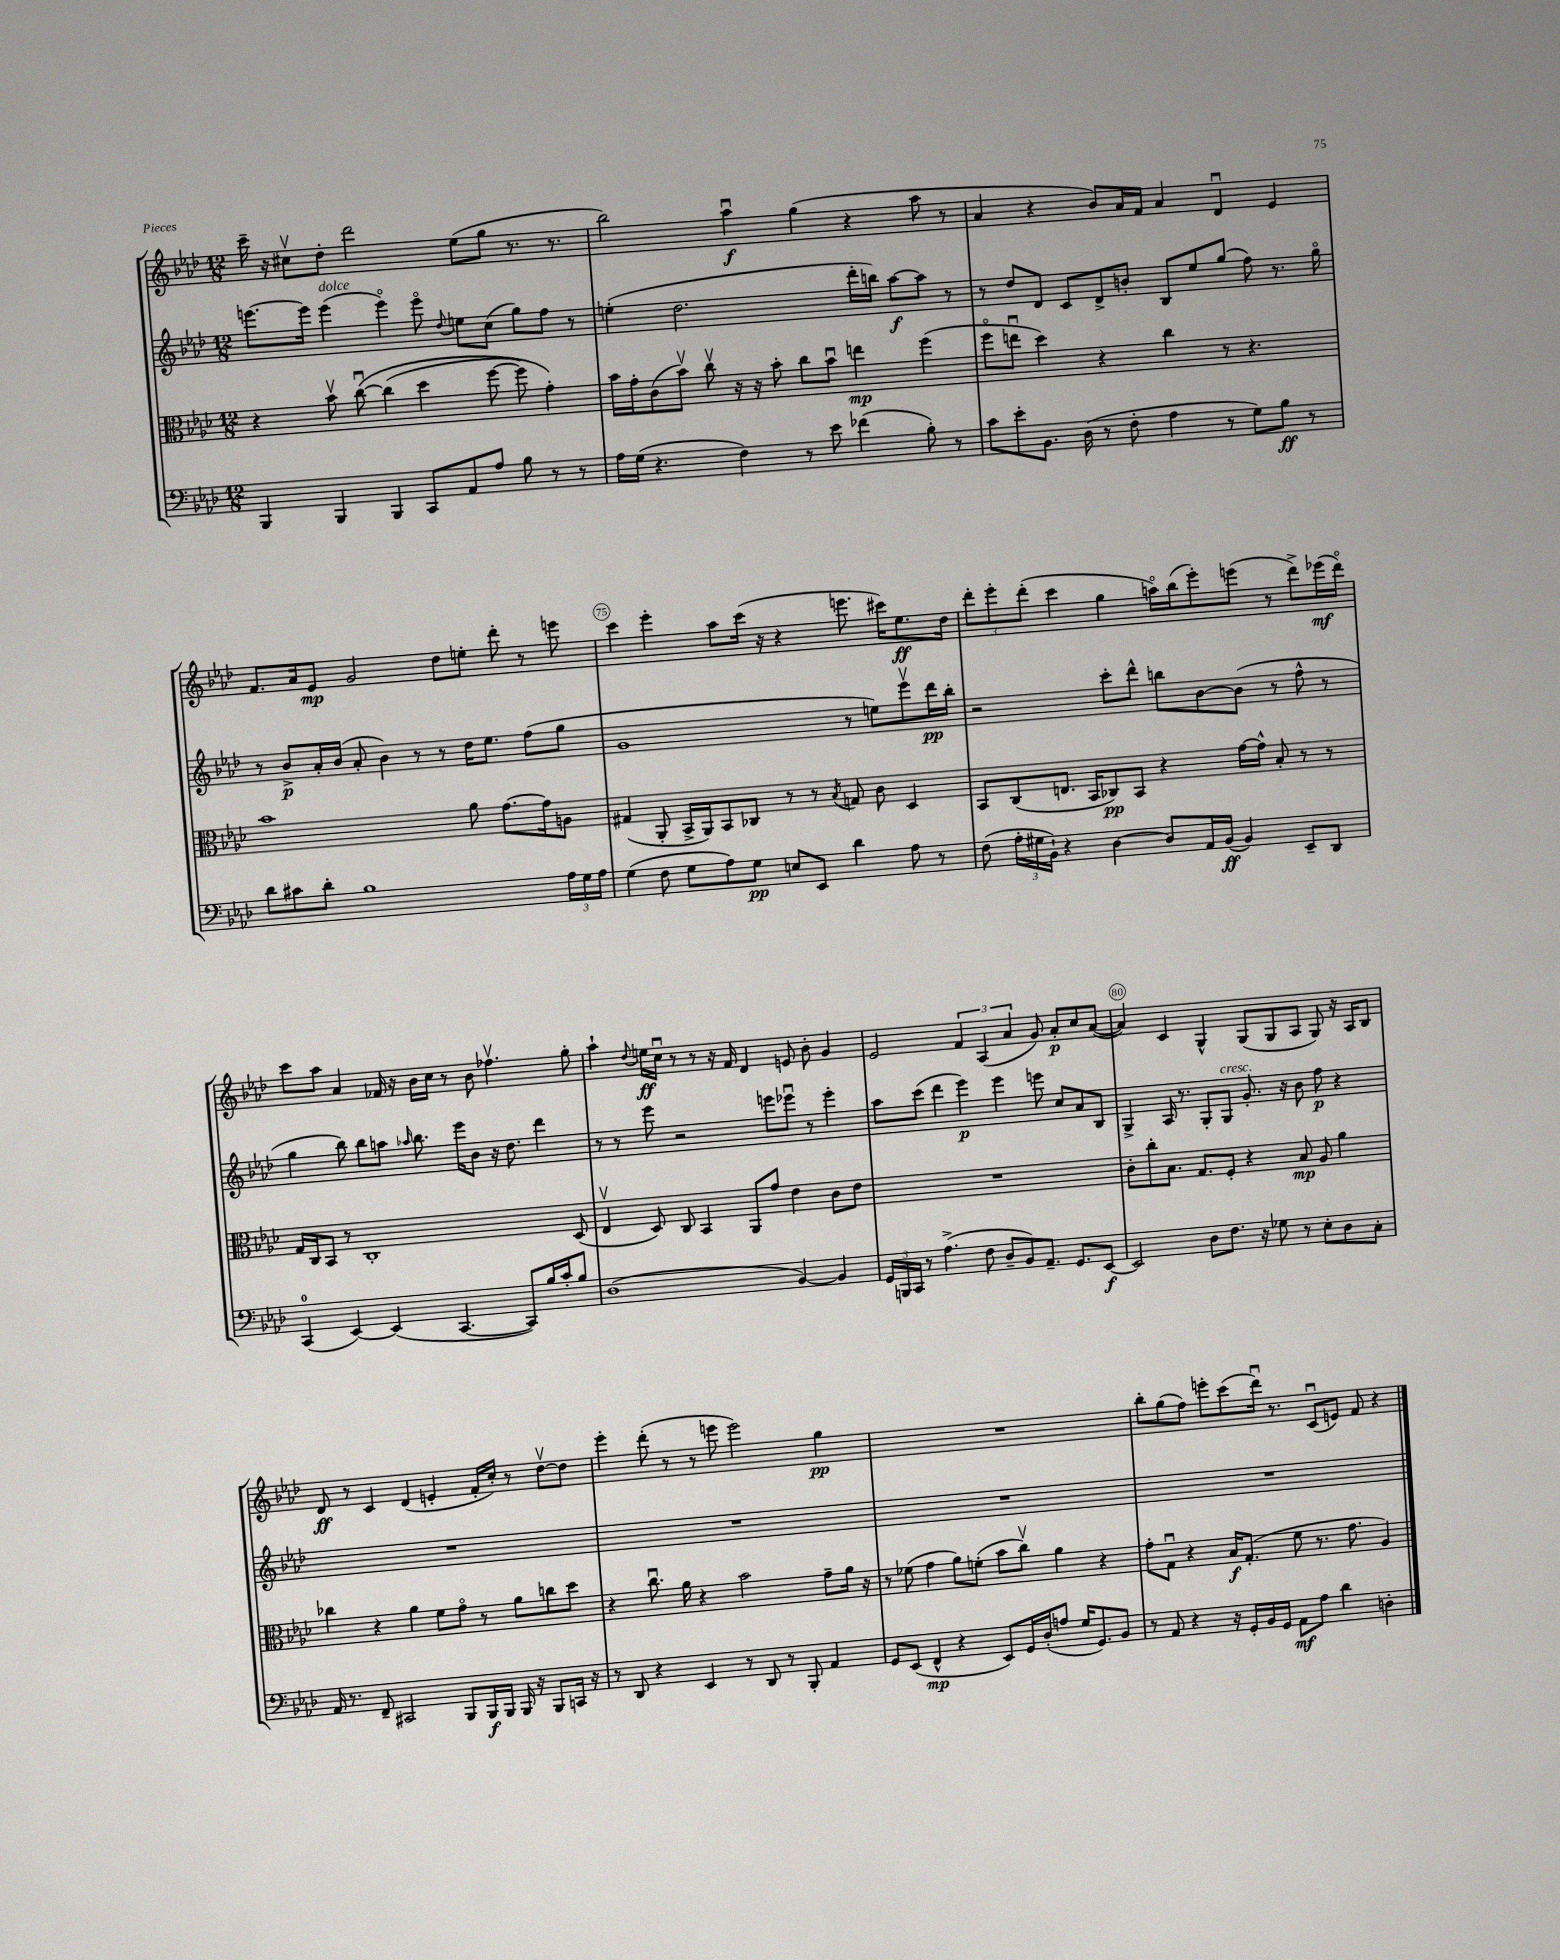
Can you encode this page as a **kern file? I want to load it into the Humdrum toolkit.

**kern	**dynam	**kern	**dynam	**kern	**dynam	**kern	**dynam
*part4	*part4	*part3	*part3	*part2	*part2	*part1	*part1
*staff4	*staff4	*staff3	*staff3	*staff2	*staff2	*staff1	*staff1
*clefF4	*	*clefC3	*	*clefG2	*	*clefG2	*
*k[b-e-a-d-]	*	*k[b-e-a-d-]	*	*k[b-e-a-d-]	*	*k[b-e-a-d-]	*
*M12/8	*	*M12/8	*	*M12/8	*	*M12/8	*
=71	=71	=71	=71	=71	=71	=71	=71
4BBB-/	.	4r	.	[8.eeen\L	.	16ccc~\	.
.	.	.	.	.	.	16r	.
.	.	.	.	.	.	8cc#Xv\L	.
.	.	.	.	16eee\Jk]	.	.	.
!	!	!	!	!LO:TX:a:i:t=dolce	!	!	!
4BBB-/	.	8b-v\	.	(4eee\	.	8dd-'\J	.
.	.	([8ccu\	.	.	.	2ddd-\	.
4BBB-/	.	(4cc\]	.	4eee\)	.	.	.
8CC/L	.	4dd-\	.	8eee\	.	.	.
.	.	.	.	8qqdd-/	.	.	.
8AA-/	.	.	.	8een\L	.	(8ee-\L	.
8A-/J	.	[8ff\	.	(8cc\J	.	8gg\J	.
8B-\	.	8ff\])	.	8gg\L)	.	8.r	.
8r	.	4g'\)	.	8ff\J	.	.	.
.	.	.	.	.	.	8.r	.
8r	.	.	.	8r	.	.	.
=72	=72	=72	=72	=72	=72	=72	=72
16A-\LL	.	16b-\LL	.	(4een'\	.	2bb-\)	.
(16G\JJ	.	16g'\J	.	.	.	.	.
4.r	.	(8c\	.	.	.	.	.
.	.	8b-v\J)	.	2.dd-\	.	.	.
.	.	8ccv\	.	.	.	.	.
4F\)	.	16r	.	.	.	4aa-u\	f
.	.	16r	.	.	.	.	.
.	.	8b-'\	.	.	.	.	.
8r	.	8cc\L	.	.	.	(4gg\	.
8e-\	.	8b-u\J	.	.	.	.	.
(4f-X\	.	4een\	mp	16ddd-'\LL	.	4r	.
.	.	.	.	16bbn\JJ)	.	.	.
.	.	.	.	[8aa-\L	f	.	.
8B-'\)	.	(4ff\	.	8aa-\J]	.	8aa-\	.
8r	.	.	.	8r	.	8r	.
=73	=73	=73	=73	=73	=73	=73	=73
8c\L	.	8ff\L	.	8r	.	4a-/	.
8e-'\	.	8eenu\J	.	8dd-/L	.	.	.
8.BB-\J	.	4dd-\)	.	8d-/J	.	4r	.
.	.	.	.	8c/L	.	.	.
(16D-\	.	.	.	.	.	.	.
8r	.	4r	.	8d-^/	.	8b-/L)	.
8F'\	.	.	.	8bn'/J	.	16a-/L	.
.	.	.	.	.	.	16f/JJ	.
4A-\	.	4cc\	.	8B-/L	.	4a-/	.
.	.	.	.	8ee-/	.	.	.
8r	.	8r	.	(8gg/J	.	4d-u/	.
8G\L)	.	4.r	.	8ff\)	.	.	.
8B-\J	ff	.	.	8.r	.	4e-/	.
8r	.	.	.	.	.	.	.
.	.	.	.	16gg\	.	.	.
!!LO:LB:g=z
=74	=74	=74	=74	=74	=74	=74	=74
8d-\L	.	1b-	.	8r	.	8.f/L	.
8c#X\	.	.	.	8b-^/L	p	.	.
.	.	.	.	.	.	16a-/k	.
8d-'\J	.	.	.	16a-'/L	.	8e-/J	mp
.	.	.	.	(16b-/JJ	.	.	.
1B-	.	.	.	8a-'/	.	2g/	.
.	.	.	.	4b-\)	.	.	.
.	.	.	.	8r	.	.	.
.	.	.	.	8r	.	8dd-\L	.
.	.	8a-\	.	16dd-\KL	.	8een'\J	.
.	.	.	.	8.ee-\J	.	.	.
.	.	[8.g\L	.	.	.	8ddd-'\	.
.	.	.	.	(8ff\L	.	8r	.
.	.	16g\k]	.	.	.	.	.
24A-\LL	.	8An\J	.	8gg\J	.	8eeen\	.
24G\	.	.	.	.	.	.	.
24A-\JJ	.	.	.	.	.	.	.
=75	=75	=75	=75	=75	=75	=75	=75
(4G\	.	(4G#X/	.	1g	.	4ccc\	.
8F\	.	8AA-'/	.	.	.	4eee-'\	.
8G\L	.	16BB-^/LL	.	.	.	.	.
.	.	16AA-/J)	.	.	.	.	.
8A-\)	.	8BB-/	.	.	.	8aa-\L	.
8G\J	pp	8C-X/J	.	.	.	(16ccc\Jk	.
.	.	.	.	.	.	16r	.
8En/L	.	8r	.	.	.	4r	.
8EE-/J	.	8r	.	.	.	.	.
.	.	8qB-/	.	.	.	.	.
4d-\	.	8Gn/	.	8r	.	8.eeen\	.
.	.	8c\	.	8een\L)	.	.	.
.	.	.	.	.	.	16ccc#X\KL)	.
8A-\	.	4D-/	.	8eee-v\	.	8.ee-\	ff
8r	.	.	.	16ddd-\L	pp	.	.
.	.	.	.	16bb-'\JJ	.	16dd-\Jk	.
=76	=76	=76	=76	=76	=76	=76	=76
(8F\	.	8BB-/L	.	2r	.	12ddd-'\L	.
.	.	.	.	.	.	12eee-'\	.
24A-'\LL	.	(8C/	.	.	.	.	.
24G#X\	.	.	.	.	.	(12ddd-'\J	.
24BB-`\JJ)	.	.	.	.	.	.	.
4r	.	8.En/J	.	.	.	4ccc\	.
.	.	16BB-/KL	.	.	.	.	.
[4D-\	.	8C-X/)	pp	8ccc'\L	.	4gg\	.
.	.	8BB-/J	.	8ddd-^^\J	.	.	.
8D-/L]	.	4r	.	8bbn\L	.	16aan\LL)	.
.	.	.	.	.	.	(16bb-\J	.
16AA-/L	.	.	.	[8b-\	.	8eee-'\)	.
(16BB-/JJ	ff	.	.	.	.	.	.
4BB-/)	.	[16g\LL	.	(8b-\J]	.	(8eeen\J	.
.	.	16g^^\JJ]	.	.	.	.	.
.	.	8B-'/	.	8r	.	8r	.
8EE-~/L	.	8r	.	8ff^^\	.	8ddd-^\L)	.
8DD-/J	.	8r	.	8r	.	(16eee-X\L	mf
.	.	.	.	.	.	16ddd-\JJ)	.
!!LO:LB:g=z
=77	=77	=77	=77	=77	=77	=77	=77
(4CC/	.	16G/LL	.	4gg\	.	8ccc\L	.
.	.	16C/J	.	.	.	.	.
.	.	8BB-/J	.	.	.	8aa-\J	.
[4EE-/)	.	8r	.	8bb-\)	.	4a-/	.
.	.	1C'	.	8bb-\L	.	.	.
(4EE-/]	.	.	.	8aan\J	.	16f-X/	.
.	.	.	.	.	.	16r	.
.	.	.	.	16qqaa-X/	.	.	.
.	.	.	.	8.bb-\	.	16b-\LL	.
.	.	.	.	.	.	16cc\JJ	.
[4.CC/	.	.	.	.	.	8r	.
.	.	.	.	16eee-\KL	.	.	.
.	.	.	.	8b-\J	.	8b-\	.
.	.	.	.	16r	.	4.ff-Xv\	.
.	.	.	.	8.dd-\	.	.	.
8CC/L])	.	.	.	.	.	.	.
16B-/L	.	.	.	4ddd-\	.	.	.
16c'/J	.	.	.	.	.	.	.
8B-/J	.	(8D-/	.	.	.	8gg'\	.
=78	=78	=78	=78	=78	=78	=78	=78
(1D-	.	4E-v/	.	8r	.	4aa-`\	.
.	.	.	.	8r	.	.	.
.	.	.	.	.	.	8qqdd-/	.
.	.	8D-/)	.	8eee-\	.	16een\LL	ff
.	.	.	.	.	.	16ccu\JJ	.
.	.	8C/	.	2r	.	8r	.
.	.	4BB-/	.	.	.	8r	.
.	.	.	.	.	.	16r	.
.	.	.	.	.	.	16f/	.
.	.	8AA-/L	.	.	.	4d-/	.
.	.	8g/J	.	8eeen\L	.	.	.
[4BB-/)	.	4e-\	.	8eee-Xu\J	.	8en/	.
.	.	.	.	8r	.	8b-'\	.
4BB-/]	.	8c\L	.	4eee-'\	.	4g/	.
.	.	8e-\J	.	.	.	.	.
=79	=79	=79	=79	=79	=79	=79	=79
24GG/LL	.	1.r	.	8aa-\L	.	2e-/	.
24BBBn/	.	.	.	.	.	.	.
24CC/JJ	.	.	.	.	.	.	.
8r	.	.	.	(8ccc\J	.	.	.
(4.A-^\	.	.	.	4ddd-\	.	.	.
.	.	.	.	4eee-\)	p	6f/	.
8F\	.	.	.	.	.	.	.
.	.	.	.	.	.	(6A-/	.
8D-~/L	.	.	.	4eee-\	.	.	.
.	.	.	.	.	.	6a-/	.
8BB-/)	.	.	.	.	.	.	.
8.AA-~/J	.	.	.	8eeen\	.	8g/)	.
.	.	.	.	8cc/L	.	8a-'/L	p
8.GG/L	.	.	.	.	.	.	.
.	.	.	.	8a-/	.	8cc/	.
[8EE-/J	f	.	.	8B-/J	.	([8a-/J	.
=80	=80	=80	=80	=80	=80	=80	=80
2EE-/]	.	8c'\L	.	4G^/	.	4a-/])	.
.	.	8cc'\	.	.	.	.	.
.	.	8.B-\J	.	16A-/	.	4c/	.
.	.	.	.	8.r	.	.	.
.	.	8.G/L	.	.	.	.	.
8D-\L	.	.	.	8G'/L	.	4G^^/	.
!	!	!	!	!LO:TX:a:i:t=cresc.	!	!	!
8.F\J	.	8F'/J	.	8G/J	.	.	.
.	.	4r	.	8.g'/	.	(8G/L	.
16r	.	.	.	.	.	.	.
8G-X\	.	.	.	.	.	8G/	.
.	.	.	.	16r	.	.	.
8r	.	8B-/	mp	8b-\	.	8A-/J	.
8E-'\L	.	8A-/	.	8ff\	p	8G/)	.
8D-\	.	4a-\	.	4r	.	16r	.
.	.	.	.	.	.	16A-/KL	.
8C'\J	.	.	.	.	.	8B-/J	.
!!LO:LB:g=z
=81	=81	=81	=81	=81	=81	=81	=81
16AA-/	.	4cc-X\	.	1.r	.	8d-/	ff
8.r	.	.	.	.	.	.	.
.	.	.	.	.	.	8r	.
8FF~/	.	4r	.	.	.	4c/	.
2CC#X/	.	.	.	.	.	.	.
.	.	4a-\	.	.	.	(4d-/	.
.	.	8f\L	.	.	.	4en'/	.
8BBB-/L	.	8g\J	.	.	.	.	.
16BBB-/L	f	8r	.	.	.	16f'/LL	.
16BBB-/JJ	.	.	.	.	.	16cc'/JJ)	.
16BBB-/	.	8a-\L	.	.	.	8r	.
16r	.	.	.	.	.	.	.
8BBB-/L	.	8ccn\	.	.	.	[8dd-v\L	.
16CCn/Jk	.	8dd-\J	.	.	.	8dd-\J]	.
16r	.	.	.	.	.	.	.
=82	=82	=82	=82	=82	=82	=82	=82
8r	.	4r	.	1.r	.	4eee-'\	.
8DD-/	.	.	.	.	.	.	.
4r	.	8.ccu\	.	.	.	(8ddd-'\	.
.	.	.	.	.	.	8r	.
.	.	16a-\	.	.	.	.	.
4EE-/	.	4r	.	.	.	8r	.
.	.	.	.	.	.	8eeen\	.
8r	.	2b-\	.	.	.	2eee\)	.
8DD-/	.	.	.	.	.	.	.
8r	.	.	.	.	.	.	.
8BBB-'/	.	.	.	.	.	.	.
4AA-/	.	8g~\L	.	.	.	4gg\	pp
.	.	16a-\Jk	.	.	.	.	.
.	.	16r	.	.	.	.	.
=83	=83	=83	=83	=83	=83	=83	=83
8GG/L	.	8r	.	1.r	.	1.r	.
(8EE-/J	.	(8f-X\	.	.	.	.	.
4FF^^/	mp	4g\	.	.	.	.	.
4r	.	8a-\L)	.	.	.	.	.
.	.	(8fn'\J	.	.	.	.	.
8EE-/L)	.	8b-\L	.	.	.	.	.
16GG/L	.	8ccv\J)	.	.	.	.	.
(16D-'/J	.	.	.	.	.	.	.
8An/J	.	4a-\	.	.	.	.	.
16G/KL	.	.	.	.	.	.	.
8.GG/)	.	.	.	.	.	.	.
.	.	4r	.	.	.	.	.
8BB-/J	.	.	.	.	.	.	.
=84	=84	=84	=84	=84	=84	=84	=84
8r	.	8g'\L	.	1.r	.	8bb-'\L	.
8AA-/	.	8Gu\J	.	.	.	(8gg\	.
4r	.	4r	.	.	.	8ff\J)	.
.	.	.	.	.	.	8eeen'\L	.
16r	.	16B-/KL	f	.	.	(8ccc\	.
16GG'/LL	.	(8.G'/J	.	.	.	.	.
16BB-/	.	.	.	.	.	16ddd-u\Jk)	.
16GG/JJ	.	.	.	.	.	8.r	.
8AA-\L	mf	8f\	.	.	.	.	.
8A-\J	.	8.r	.	.	.	(8cu/L	.
4d-\	.	.	.	.	.	8en/J)	.
.	.	8.g\	.	.	.	.	.
.	.	.	.	.	.	8f/	.
4Dn'\	.	4A-/)	.	.	.	4r	.
==	==	==	==	==	==	==	==
*-	*-	*-	*-	*-	*-	*-	*-
